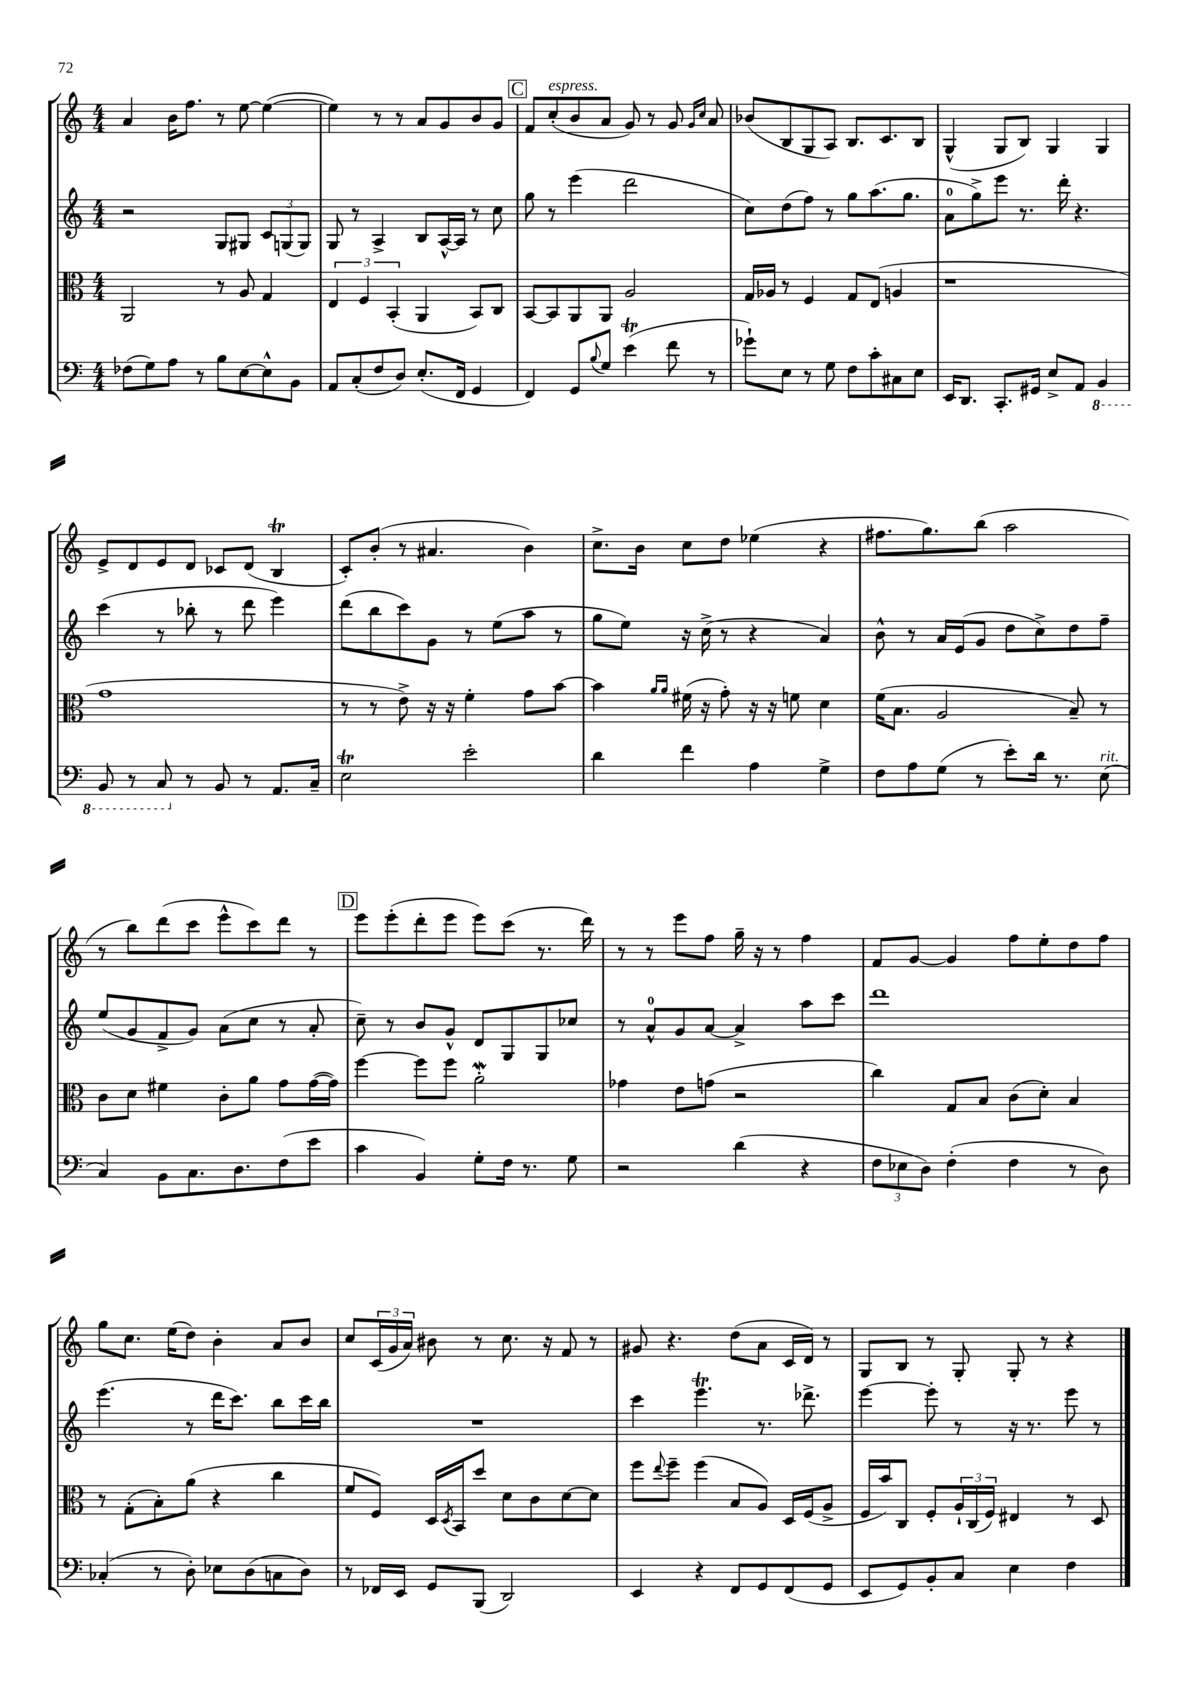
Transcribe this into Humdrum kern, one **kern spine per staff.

**kern	**kern	**kern	**kern
*staff4	*staff3	*staff2	*staff1
*clefF4	*clefC3	*clefG2	*clefG2
*k[]	*k[]	*k[]	*k[]
*M4/4	*M4/4	*M4/4	*M4/4
(8F-\L	2AA/	2r	4a/
8G\)	.	.	.
8A\J	.	.	16b\LK
.	.	.	8.ff\J
8r	.	.	.
8B\L	8r	8G/L	8r
[8E\	8A/	8G#/J	[8ee\
8E^^\]	4G/	12c/L	(4ee\_
.	.	(12G/	.
8BB\J	.	.	.
.	.	12G/J)	.
=	=	=	=
8AA/L	6E/	8G/	4ee\])
(8C'/	.	8r	.
.	6F/	.	.
8F/	.	4A^/	8r
.	(6BB'/	.	.
8D/J)	.	.	8r
(8.E'/L	4AA/	8B/L	8a/L
.	.	[16A^^/L	8g/
16FF/Jk	.	16A/]JJ	.
4GG/	8BB/L)	8r	8b/
.	8C/J	8cc\	8g/J
=	=	=	=
4FF/)	[8BB/L	8gg\	8f/L
.	8BB/]	8r	(8cc'/
8GG/L	8AA/	(4eee\	8b/
8qqB/	.	.	.
8G/J	8AA/J	.	8a/J
(4e\	2A/	2ddd\	8g/)
.	.	.	8r
8f\	.	.	8g/
.	.	.	16qqg/LL
.	.	.	16qqcc/JJ
8r	.	.	8a/
=	=	=	=
8g-`\L)	16G/LL	8cc\L)	(8b-/L
.	16A-/JJ	.	.
8E\J	8r	(8dd\	8B/
8r	4F/	8ff\J)	8G/
8G\	.	8r	8A/J)
8F\L	8G/L	8gg\L	8.B/L
8c'\	(8E/J	(8.aa\	.
.	.	.	8.c/
8C#\	4A/	.	.
.	.	8.gg\J	.
8E\J	.	.	8B/J
=	=	=	=
16EE/LK	1r	8a\L	(4G^^/
8.DD/J	.	.	.
.	.	8gg^\)	.
8.CC'/L	.	8eee\J	8G/L
.	.	8.r	8B/J)
16GG#/Jk	.	.	.
8E^/L	.	.	4G/
.	.	16ddd'\	.
8AA/J	.	4.r	.
4BBB/	.	.	4G/
=	=	=	=
8BBB/	1g	(4ccc\	8e^/L
8r	.	.	8d/
8CC/	.	8r	8e/
8r	.	8bb-'\	8d/J
8BB/	.	8r	8c-/L
8r	.	8ddd\	(8d/J
8.AA/L	.	4eee\)	4B/
16C~/Jk	.	.	.
=	=	=	=
2E\	8r	(8ddd\L	8c'/L)
.	8r	8bb\	(8b'/J
.	8e^\)	8ccc\)	8r
.	16r	8g\J	4.a#/
.	16r	.	.
2e'\	4f'\	8r	.
.	.	(8ee\L	.
.	8g\L	8aa\J	4b\)
.	[8b\J	8r	.
=	=	=	=
4d\	4b\]	8gg\L	8.cc^\L
.	.	8ee\J)	.
.	.	.	16b\Jk
.	16qqa/LL	.	.
.	16qqa/JJ	.	.
4f\	(16f#\	16r	8cc\L
.	16r	(16cc^\	.
.	8g'\)	8r	8dd\J
4A\	16r	4r	(4ee-\
.	16r	.	.
.	8f\	.	.
4G^\	4d\	4a/)	4r
=	=	=	=
8F\L	(16f\LK	8b^^\	8.ff#\L
.	8.B\J	.	.
8A\	.	8r	.
.	.	.	8.gg\)
(8G\J	2A/	16a/LL	.
.	.	(16e/J	.
8r	.	8g/J	(8bb\J
8e'\L)	.	8dd\L	2aa\
16d\Jk	.	8cc^\)	.
8.r	.	.	.
.	8B~/)	8dd\	.
(8E\	8r	8ff~\J	.
=	=	=	=
4C/)	8c\L	(8ee/L	8r
.	8d\J	8g/	8bb\L)
8BB\L	4f#\	8f^/	(8ddd\
8.C\	.	8g/J)	8ccc\J
.	8c'\L	(8a\L	8eee^^\L
8.D\	.	.	.
.	8a\J	8cc\J	8ccc\)
(8F\	8g\L	8r	8ddd\J
8e\J	([16g\L	8a'/	8r
.	16g\]JJ)	.	.
=	=	=	=
4c\	[4ff\	8cc~\)	8eee\L
.	.	8r	(8eee'\
4BB/)	8ff\]L	8b/L	8ddd'\
.	8ff\J	8g^^/J	8eee\J
8G'\L	2a'\	8d/L	8eee\L)
16F\Jk	.	8G/	(8ccc\J
8.r	.	.	.
.	.	8G/	8.r
8G\	.	8cc-/J	.
.	.	.	16ddd\)
=	=	=	=
2r	4g-\	8r	8r
.	.	8a^^/L	8r
.	8e\L	8g/	8eee\L
.	(8g\J	[8a/J	8ff\J
(4d\	2r	4a^/]	16gg~\
.	.	.	16r
.	.	.	8r
4r	.	8aa\L	4ff\
.	.	8ccc\J	.
=	=	=	=
12F\L	4cc\)	1ddd	8f/L
12E-\	.	.	.
.	.	.	[8g/J
12D\J)	.	.	.
(4F'\	8G/L	.	4g/]
.	8B/J	.	.
4F\	(8c\L	.	8ff\L
.	8d'\J)	.	8ee'\
8r	4B/	.	8dd\
8D\)	.	.	8ff\J
=	=	=	=
(4C-'/	8r	(4.eee\	8gg\L
.	(8G'\L	.	8.cc\J
8r	8B'\)	.	.
.	.	.	(16ee\LK
8D'\)	(8a\J	8r	8dd\J)
8E-\L	4r	16ddd\LK	4b'\
.	.	8.ccc\J)	.
(8D\	.	.	.
8C\	4cc\	8bb\L	8a/L
8D\J)	.	16ccc\L	8b/J
.	.	16bb\JJ	.
=	=	=	=
8r	8f/L	1r	8cc/L
16FF-/LL	8F/J)	.	(24c/L
.	.	.	24g/
16EE/JJ	.	.	.
.	.	.	24a/JJ)
8GG/L	16D/LL	.	8b#\
.	8qD/	.	.
.	16BB/J	.	.
(8BBB/J	8dd/J	.	8r
2DD/)	8d\L	.	8.cc\
.	8c\	.	.
.	.	.	16r
.	[8d\	.	8f/
.	8d\]J	.	8r
=	=	=	=
4EE/	8ff\L	4ccc\	8g#/
.	8qqee/	.	.
.	8ff~\J	.	4.r
4r	(4ff\	4.eee\	.
8FF/L	8B/L	.	(8dd\L
8GG/	8A/J)	8.r	8a\J
(8FF/	16D/LL	.	16c/LL
.	(16F/J	8.ddd-^\	16d/JJ)
8GG/J	8A^/J	.	8r
=	=	=	=
8EE/L	16F/LL	[4eee\	8G/L
.	16b/J)	.	.
8GG/)	8C/J	.	8B/J
8BB'/	8F'/L	8eee'\]	8r
8C/J	24A`/L	8r	8G'/
.	(24C/	.	.
.	24F/JJ)	.	.
4E\	4E#/	16r	8G'/
.	.	8.r	.
.	.	.	8r
4F\	8r	8eee\	4r
.	8D/	8r	.
==	==	==	==
*-	*-	*-	*-
